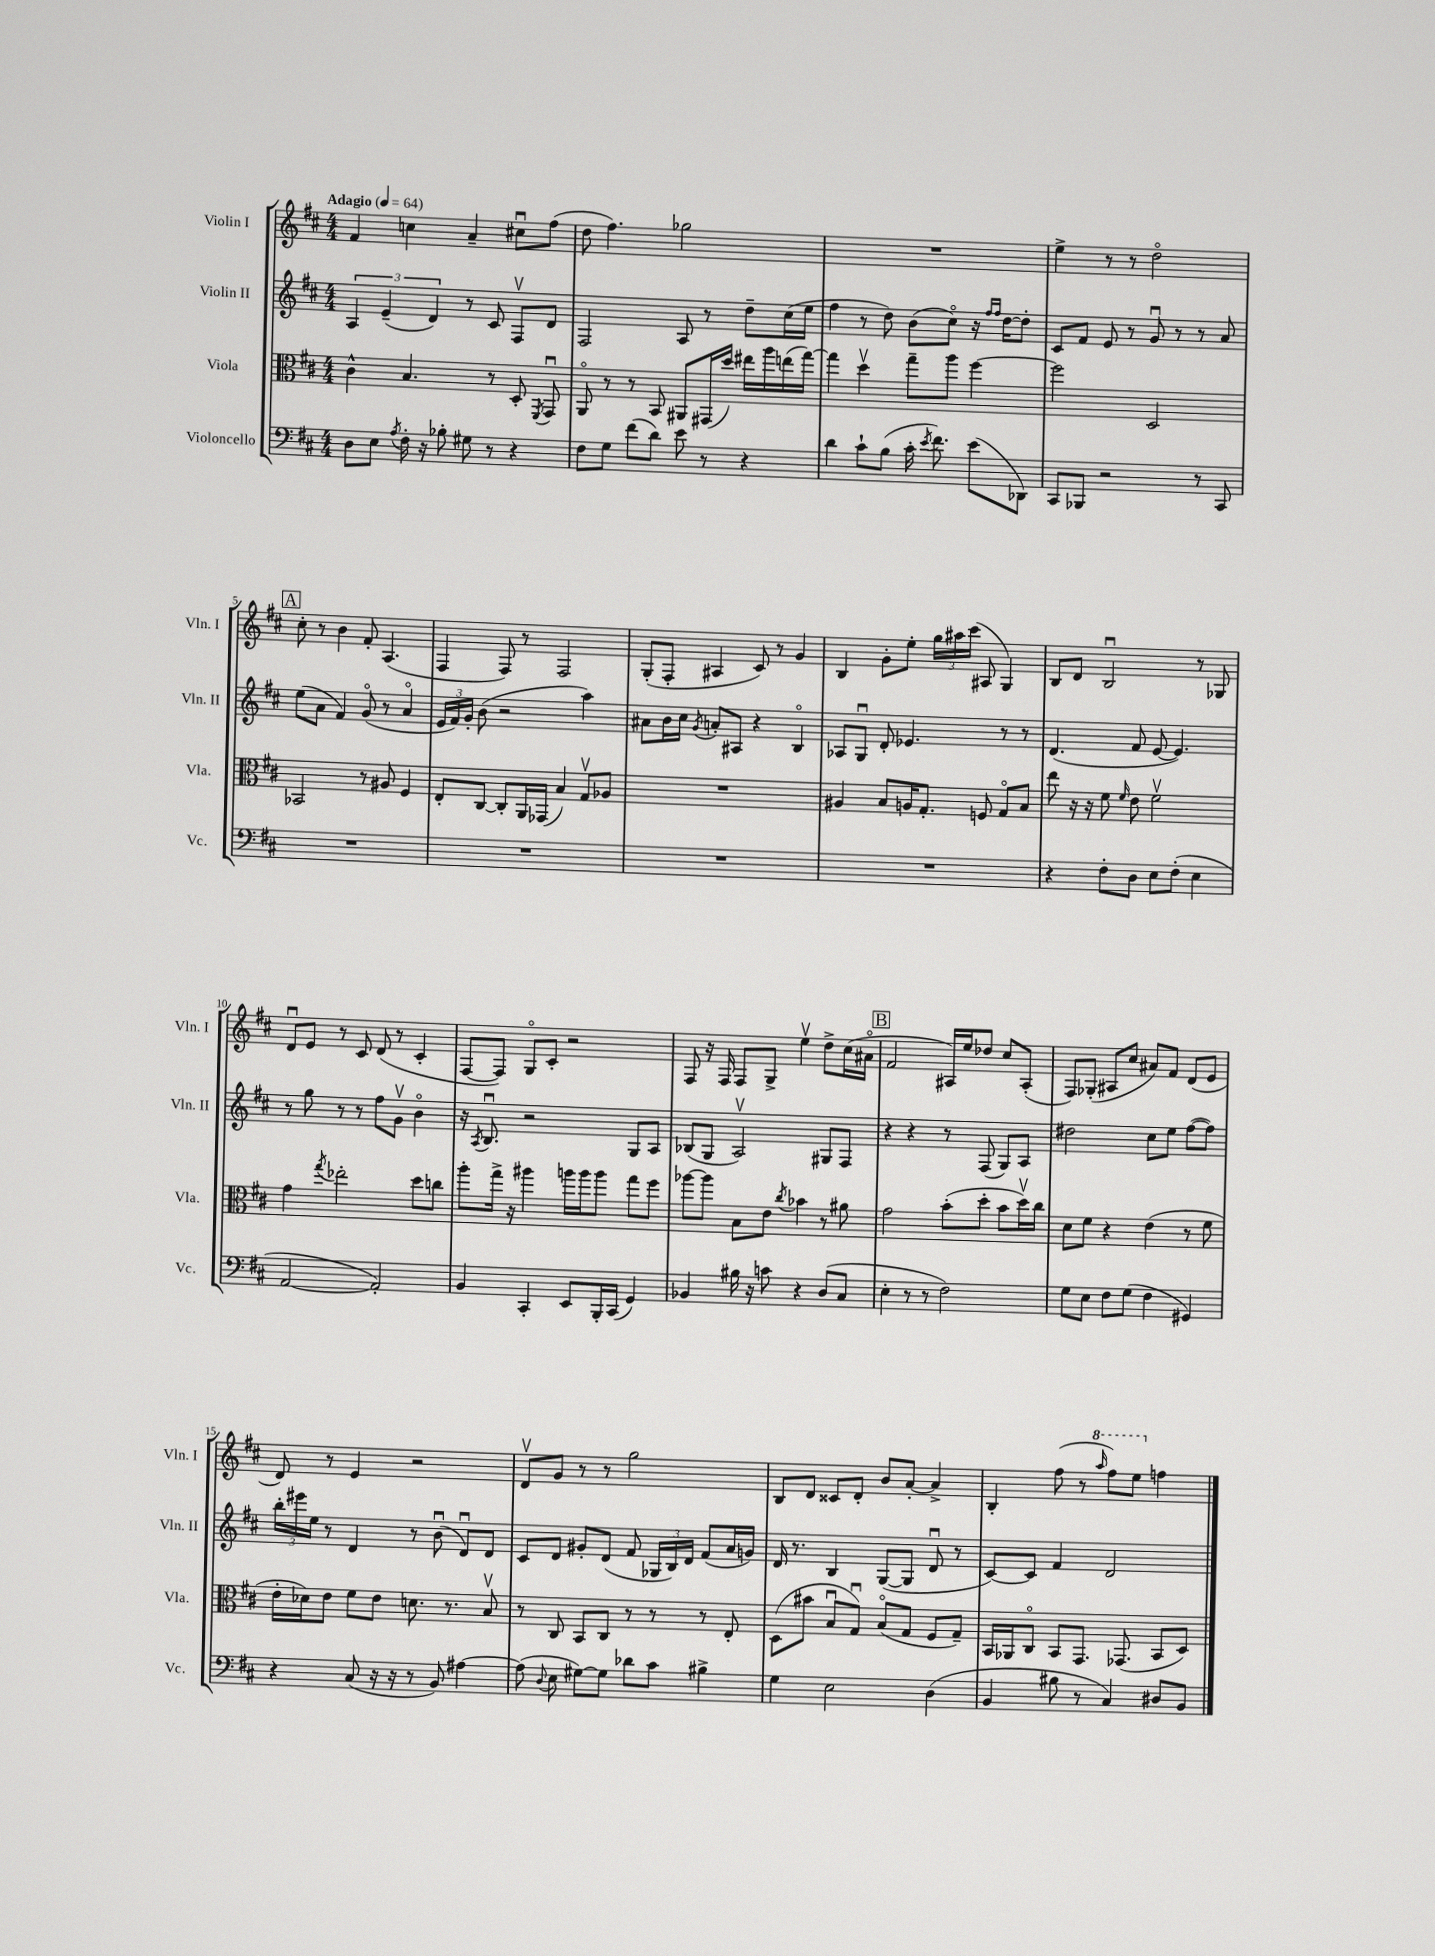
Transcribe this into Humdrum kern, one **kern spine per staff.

**kern	**kern	**kern	**kern
*staff4	*staff3	*staff2	*staff1
*clefF4	*clefC3	*clefG2	*clefG2
*k[f#c#]	*k[f#c#]	*k[f#c#]	*k[f#c#]
*M4/4	*M4/4	*M4/4	*M4/4
*MM64	*MM64	*MM64	*MM64
8D	4c#^^	6A	4f#
8E	.	.	.
.	.	(6e~	.
8qA	.	.	.
16F#'	4.B	.	4cc
16r	.	.	.
.	.	6d)	.
8B-'	.	.	.
8G#	.	8r	4a~
8r	8r	8c#	.
4r	8D'	8F#v	8cc#u
.	8qFF#	.	.
.	8GGu	8d	(8ff#
=	=	=	=
8F#	8AAo	2F#	8dd
8G	8r	.	4.ff#)
(8f#	8r	.	.
8d)	8BB	.	.
8e	8AA#	8A	2gg-
8r	(16GG#	8r	.
.	16dd)	.	.
4r	16ee#	8dd~	.
.	16aa	.	.
.	(16ee	(16cc#	.
.	[16gg)	16ee	.
=	=	=	=
4d	4gg]	4ff#	1r
8c#`	4ddv	8r	.
(8B	.	8dd)	.
16c#'	8gg~	(8b	.
8qe	.	.	.
8.f#)	.	.	.
.	8aa	8cc#o)	.
(8e	[4ff#	16r	.
.	.	16qqff#	.
.	.	16qqff#	.
.	.	[16dd	.
8DD-)	.	8dd']	.
=	=	=	=
8CC#	2ff#]	8c#	4ee^
8BBB-	.	8f#	.
2r	.	8e	8r
.	.	8r	8r
.	2D	8gu	2ddo
.	.	8r	.
8r	.	8r	.
8CC#	.	8a	.
=	=	=	=
1r	2BB-	(8ee	8cc#'
.	.	8a	8r
.	.	4f#)	4b
.	8r	(8go	8f#'
.	8A#	8r	(4.A
.	4F#	4ao	.
=	=	=	=
1r	8E'	24e	4F#
.	.	24f#)	.
.	.	24g'	.
.	[8C#	(8b	.
.	8C#']	2r	8F#)
.	16AA	.	8r
.	(16GG-	.	.
.	4B)	.	2F#
.	8Gv	4aa)	.
.	8A-	.	.
=	=	=	=
1r	1r	8a#	(8G'
.	.	16b	8F#'
.	.	16cc#	.
.	.	8qg	.
.	.	8a'	4A#
.	.	8A#	.
.	.	4r	8c#)
.	.	.	8r
.	.	4Bo	4g
=	=	=	=
1r	4A#	8A-	4B
.	.	8Gu	.
.	8B	8d'	8g'
.	16A	4.e-	8ee'
.	8.G'	.	.
.	.	.	24gg
.	.	.	24aa#
.	.	.	(24ccc#
.	8F	.	8A#
.	8Go	8r	4G)
.	8B	8r	.
=	=	=	=
4r	8ee	(4.d	8B
.	16r	.	8d
.	16r	.	.
8F#'	8f#	.	2Bu
.	16qqf#	.	.
8D	8e	8f#	.
8E	2f#v	[8e	.
(8F#'	.	4.e])	.
4E	.	.	8r
.	.	.	8G-
=	=	=	=
[2AA	4g	8r	8du
.	.	8gg	8e
.	8qgg	.	.
.	2ee-'	8r	8r
.	.	8r	8c#
2AA'])	.	8ff#	(8d
.	.	8gv	8r
.	8dd	4bo	4c#'
.	8cc	.	.
=	=	=	=
4BB	8aa'	16r	[8F#
.	.	8qA	.
.	.	8.Bu	.
.	16gg^	.	8F#])
.	16r	.	.
4CC#'	4aa#	2r	8Go
.	.	.	8c#'
8EE	16aa	.	2r
.	16aa	.	.
16BBB'	8aa	.	.
(16CC#	.	.	.
4GG)	8gg	8G	.
.	8ff#	8A	.
=	=	=	=
4BB-	[8aa-	(8B-	8F#
.	8aa-]	8G	16r
.	.	.	16F#
16B#	8B	2Av)	8F#
16r	.	.	.
8c	8e	.	8G^
.	8qcc#	.	.
4r	4b-	.	4eev
(8D	8r	8G#	8dd^
8C#	8a#	8F#	(16cc#
.	.	.	16a#o
=	=	=	=
4E'	2g	4r	2f#
8r	.	4r	.
8r	.	.	.
2F#)	(8b'	8r	16A#)
.	.	.	16ee
.	8dd'	(8F#	8dd-
.	8b	8G)	8cc#
.	16ddv)	8A	(8A#'
.	16cc#	.	.
=	=	=	=
8G	8d	2dd#	8F#)
8E	8f#	.	(8G-'
8F#	4r	.	8A#
(8G	.	.	8cc#
4F#	(4e	8cc#	8a#)
.	.	8ee	8f#
4GG#)	8r	([8ff#	(8d
.	8f#	8ff#])	8e
=	=	=	=
4r	16e'	24bb'	8d)
.	.	24eee#	.
.	16d-)	.	.
.	.	24ee	.
.	8e	8r	8r
(8C#	8f#	4d	4e
16r	8e	.	.
16r	.	.	.
8r	8.d	8r	2r
8BB)	.	(8bu	.
.	8.r	.	.
[4A#	.	8du)	.
.	8Bv	8d	.
=	=	=	=
(8A#]	8r	8c#	8dv
8qqD	.	.	.
8E	8C#	8d	8g
[8G#)	8BB	8g#'	8r
8G#]	8C#	(8d	8r
8d-	8r	8f#	2gg
8c#	8r	24G-	.
.	.	24B)	.
.	.	24d	.
4B#^	8r	(8f#	.
.	8E'	16a	.
.	.	16g)	.
=	=	=	=
4G	(8D	16d	8B
.	.	8.r	.
.	8b#	.	8d
2E	8Bu	4B	8c##
.	8Gu)	.	8d'
.	(8Bo	([8G	8b
.	8G	8G]	[8a'
(4D	8F#	8du	4a^]
.	8G~)	8r	.
=	=	=	=
4BB	16BB	[8c#)	4B'
.	16AA-	.	.
.	8C#o	8c#]	.
8B#	8BB	4f#	(8ff#
8r	8.GG	.	8r
.	.	.	16qqaaa
4C#)	.	2d	8fff#)
.	(8.GG-	.	.
.	.	.	8eee
8D#	8BB	.	4ff
8BB	8D)	.	.
==	==	==	==
*-	*-	*-	*-
